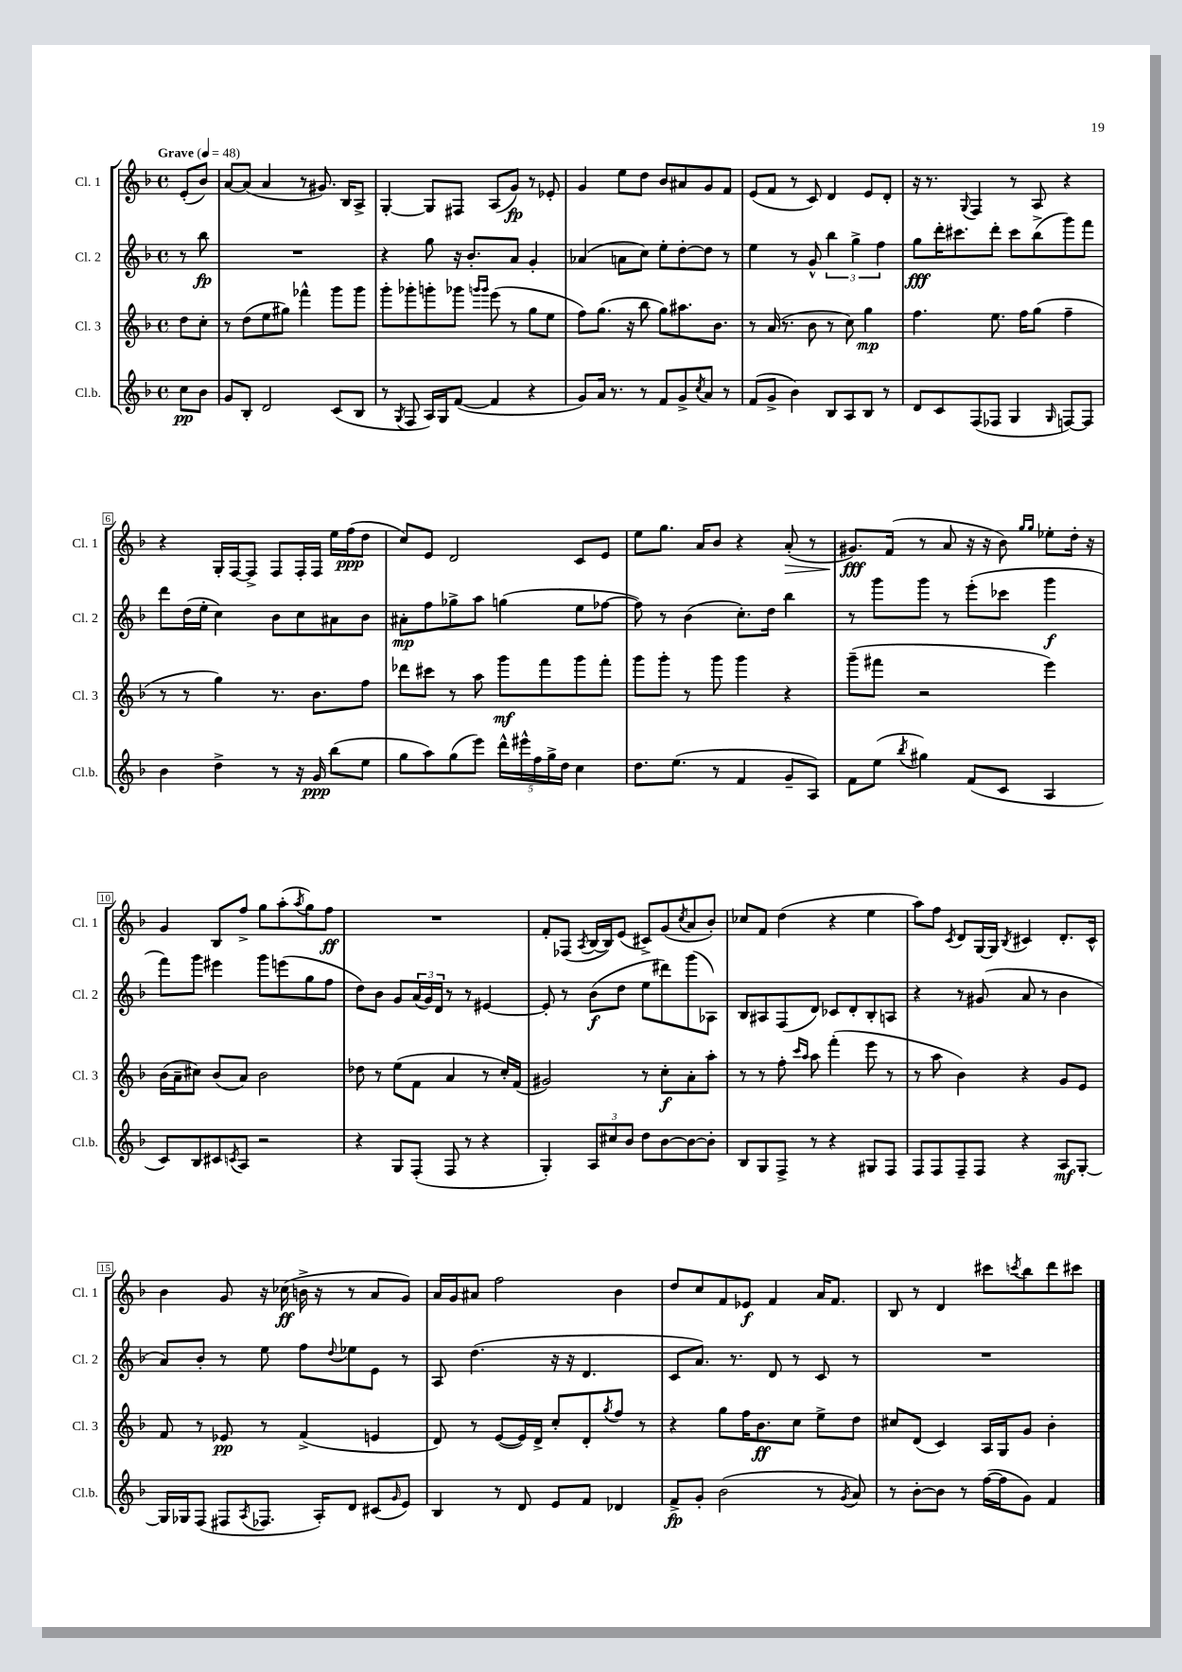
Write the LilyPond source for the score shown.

<<
\new StaffGroup <<
\new Staff = "s0" \with { instrumentName = "Cl. 1" shortInstrumentName = "Cl. 1" } {
    \clef treble \key f \major \defaultTimeSignature \time 4/4 \partial 4 \tempo "Grave" 4 = 48
    e'8-.( bes'8) |
    a'8~ a'8( a'4 r8 gis'8.) bes16 a8-> |
    g4~-. g8 fis8 a8( g'8\fp) r8 ees'8-. |
    g'4 e''8 d''8 bes'8 ais'8 g'8 f'8 |
    e'8( f'8 r8 c'8) d'4 e'8 d'8-. |
    r16 r8. \appoggiatura { g8 } f4 r8 a8 r4 |
    r4 g16-. f16~ f8-> f8 f16-. f16 e''16 f''16\ppp( d''8 |
    c''8) e'8 d'2 c'8 e'8 |
    e''8 g''8. a'16 bes'8 r4 a'8-.\>( r8 |
    gis'8.\fff\!) f'16( r8 a'8 r16 r16 bes'8) \grace { g''16 g''16 } ees''8-. d''16-. r16 |
    g'4 bes8 f''8-> g''8 a''8-.( \acciaccatura { a''8 } g''8) f''8\ff |
    R1 |
    f'8-. fes8( \acciaccatura { a8 } bes16~ bes16) e'8( cis'8->) g'8( \acciaccatura { c''8 } a'8 bes'8-.) |
    ces''8 f'8 d''4( r4 e''4 |
    a''8) f''8 \acciaccatura { c'8 } d'8 g16~ g16 \acciaccatura { bes8 } cis'4 d'8.-. cis'16-^ |
    bes'4 g'8 r16 ces''16\ff( b'16-> r16 r8 a'8 g'8) |
    a'16 g'16 ais'8 f''2 bes'4 |
    d''8 c''8 f'8 ees'8\f f'4 a'16 f'8. |
    bes8 r8 d'4 cis'''8 \acciaccatura { c'''8 } bes''8 d'''8 cis'''8 \bar "|." |
}
\new Staff = "s1" \with { instrumentName = "Cl. 2" shortInstrumentName = "Cl. 2" } {
    \clef treble \key f \major \defaultTimeSignature \time 4/4 \partial 4
    r8 bes''8\fp |
    R1 |
    r4 g''8 r16 bes'8.-. a'8 g'4-. |
    aes'4( a'8 c''8) e''8-. d''8~-. d''8 r8 |
    e''4 r8 g'8-^ \tuplet 3/2 { bes''4 g''4-> f''4 } |
    g''8\fff d'''16-. cis'''8. d'''8-. cis'''8 bes''8->( g'''8) f'''8 |
    d'''8 d''16( e''16-. c''4) bes'8 c''8 ais'8 bes'8 |
    ais'8-.\mp f''8 ges''8-> a''8 g''4( e''8 fes''8~ |
    fes''8) r8 bes'4( c''8.-.) d''16 bes''4 |
    r8 g'''8 g'''8 r8 e'''8-.( ces'''8 g'''4\f |
    f'''8) g'''8 eis'''4 g'''8 e'''8( g''8 f''8 |
    d''8) bes'8 g'8 \tuplet 3/2 { a'16( g'16) d'16 } r8 r8 eis'4~ |
    eis'8-. r8 bes'8\f( d''8 e''8 dis'''8) g'''8( aes8) |
    bes8 ais8 f8( d'8) ces'8 d'8-. bes8-. a8 |
    r4 r8 gis'8( a'8 r8 bes'4 |
    a'8) bes'8-. r8 e''8 f''8 \appoggiatura { d''8 } ees''8 e'8 r8 |
    a8 d''4.( r16 r16 d'4. |
    c'8 a'8.) r8. d'8 r8 c'8 r8 |
    R1 \bar "|." |
}
\new Staff = "s2" \with { instrumentName = "Cl. 3" shortInstrumentName = "Cl. 3" } {
    \clef treble \key f \major \defaultTimeSignature \time 4/4 \partial 4
    d''8 c''8-. |
    r8 d''8( e''8 gis''8) fes'''4-^ g'''8 g'''8 |
    g'''8-. ges'''8-. g'''8-. ges'''8 \grace { g'''16 g'''16 } e'''8( r8 g''8 e''8 |
    f''8) g''8.( r16 bes''8 g''8) ais''8. bes'8. |
    r8 a'16( r8. bes'8 r8 c''8) g''4\mp |
    f''4. e''8. f''16 g''8( f''4-- |
    r8 r8 g''4) r8. bes'8. f''8 |
    des'''8 cis'''8 r8 a''8 g'''8\mf f'''8 g'''8 f'''8-. |
    g'''8 g'''8-. r8 g'''8 g'''4 r4 |
    g'''8--( fis'''8 r2 e'''4) |
    bes'16( a'16-- cis''8) bes'8( a'8) bes'2 |
    des''8 r8 e''8( f'8 a'4 r8 c''16-.) f'16( |
    gis'2) r8 c''8-.\f a'8-. a''8-. |
    r8 r8 f''8-. \grace { c'''16 a''16 } a''8 f'''4-.( e'''8 r8 |
    r8 a''8 bes'4) r4 g'8 e'8 |
    f'8 r8 ees'8\pp r8 f'4->( e'4 |
    d'8) r8 e'8~( e'16) d'16-> c''8-. d'8-. \acciaccatura { g''8 } f''8 r8 |
    r4 g''8 f''16 bes'8.\ff c''8 e''8-> d''8 |
    cis''8 d'8( c'4) a16 g16 g'8 bes'4-. \bar "|." |
}
\new Staff = "s3" \with { instrumentName = "Cl.b." shortInstrumentName = "Cl.b." } {
    \clef treble \key f \major \defaultTimeSignature \time 4/4 \partial 4
    c''8\pp bes'8 |
    g'8 bes8-. d'2 c'8( bes8 |
    r8 \acciaccatura { g8 } f8 a16) g16 f'8~( f'4 r4 |
    g'8) a'16 r8. r8 f'8 g'8-> \acciaccatura { c''8 } a'8 r8 |
    f'8( g'8-> bes'4) bes8 a8 bes8 r8 |
    d'8 c'8 f8( fes8 g4 \grace { g16 } f8~) f8 |
    bes'4 d''4-> r8 r16 g'16\ppp bes''8( e''8 |
    g''8 a''8) g''8( e'''8) \tuplet 5/4 { d'''16-^ eis'''16-^ f''16 g''16-> d''16 } c''4 |
    d''8. e''8.( r8 f'4 g'8-- a8) |
    f'8 e''8( \acciaccatura { bes''8 } gis''4) f'8( c'8 a4 |
    c'8) bes8 cis'8 \acciaccatura { c'8 } a8 r2 |
    r4 g8 f8-.( f8 r8 r4 |
    g4-.) \tuplet 3/2 { a8 cis''8 bes'8 } d''8 bes'8~ bes'8~ bes'8-. |
    bes8 g8 f8-> r8 r4 gis8 f8 |
    f8 f8 f8-- f8 r4 a8\mf g8~-. |
    g16 ges16 f8( fis8 \acciaccatura { a8 } fes8. a16-.) d'8 cis'8( \grace { g'16 } e'8) |
    bes4 r8 d'8 e'8 f'8 des'4 |
    f'8->\fp g'8-. bes'2( r8 \acciaccatura { g'8 } a'8) |
    r8 bes'8~-. bes'8 r8 f''16~( f''16 g'8) f'4 \bar "|." |
}
>>
>>
\layout { \context { \Score \override BarNumber.stencil = #(make-stencil-boxer 0.1 0.3 ly:text-interface::print) } }
